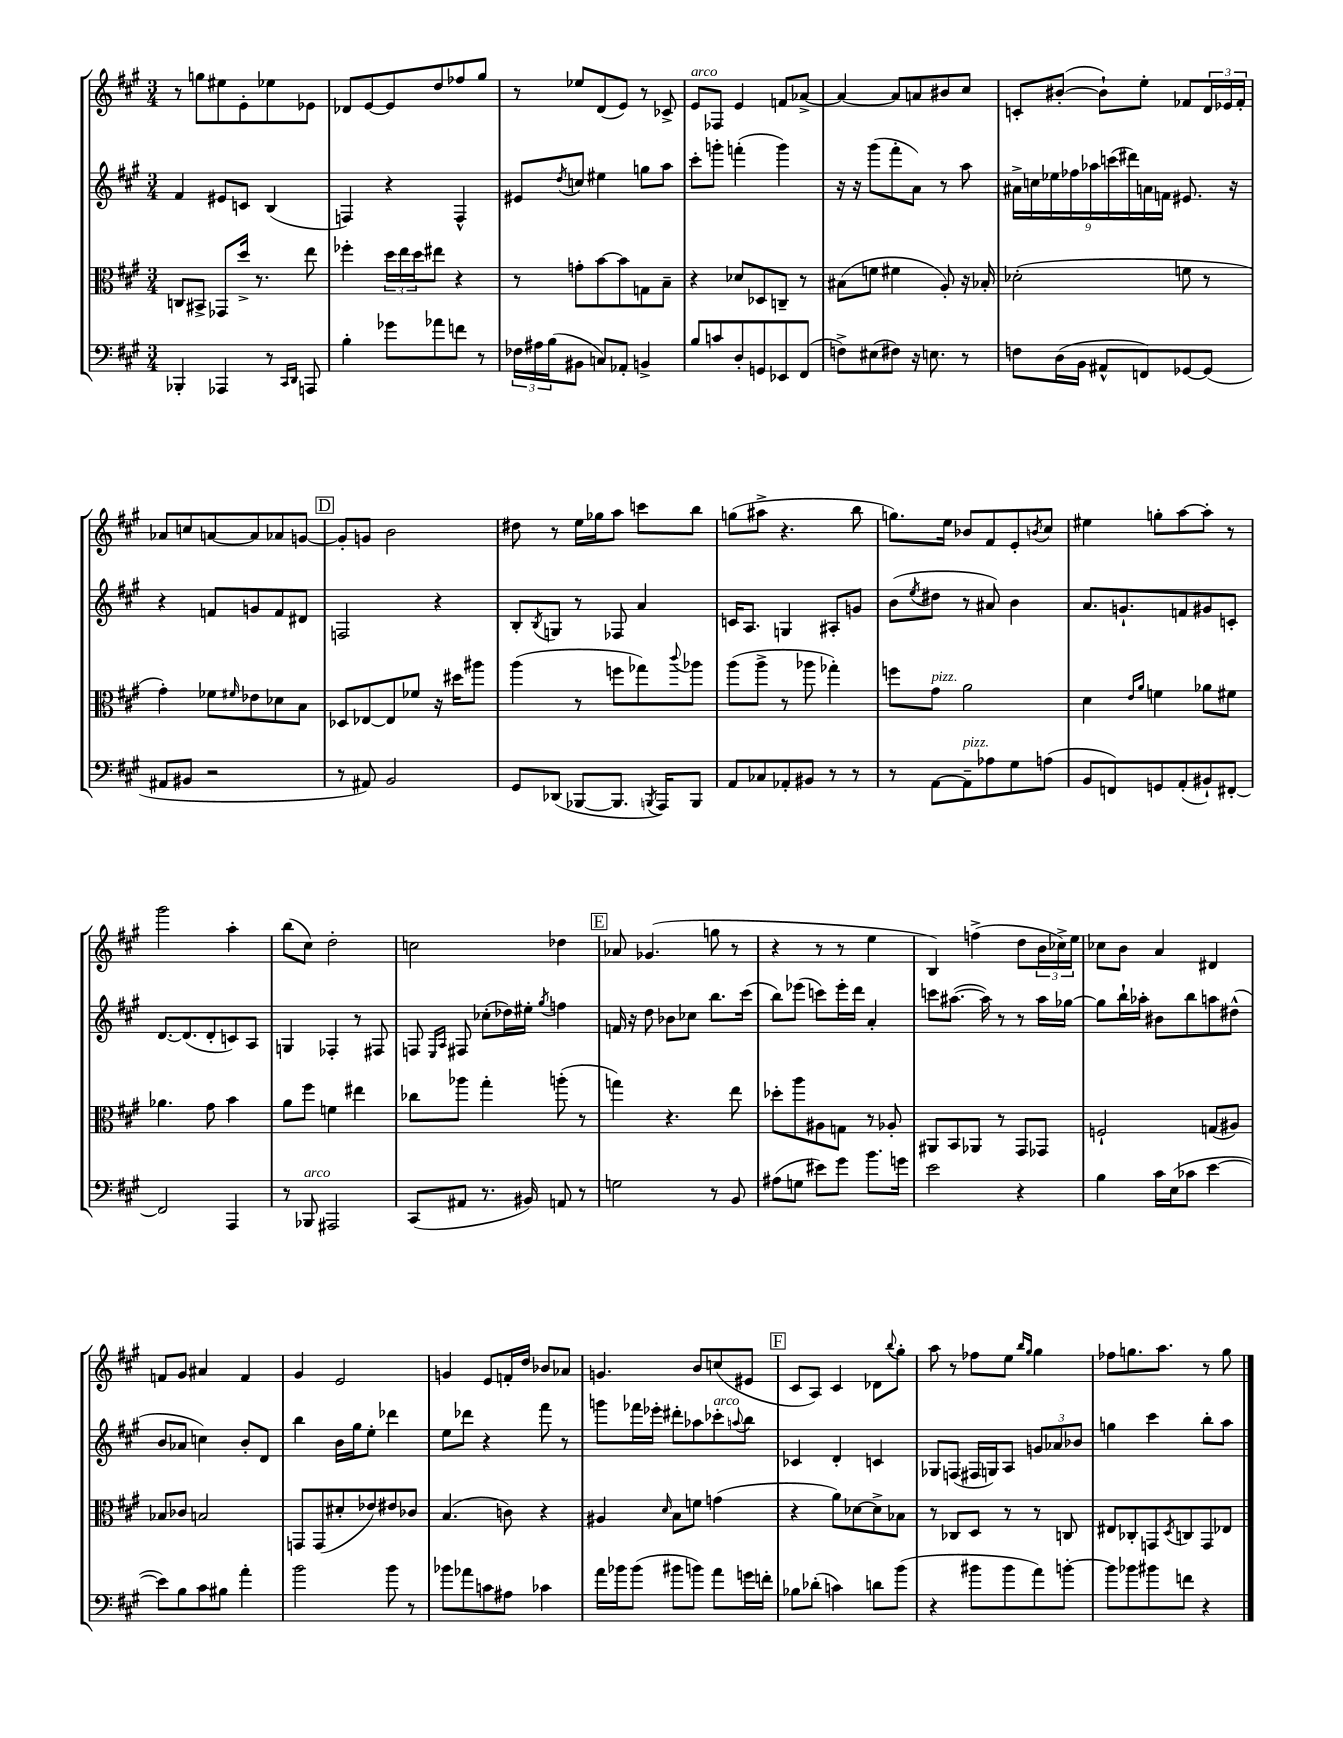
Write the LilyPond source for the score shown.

<<
\new StaffGroup <<
\new Staff = "s0" {
    \clef treble \key a \major \numericTimeSignature \time 3/4
    r8 g''8 eis''8 e'8-. ees''8 ees'8 |
    des'8 e'8~ e'8 d''8 fes''8 gis''8 |
    r8 ees''8 d'8( e'8) r8 ces'8-> |
    e'8^\markup { \italic "arco" } fes8 e'4 f'8 aes'8~-> |
    aes'4~ aes'8 a'8 bis'8 cis''8 |
    c'8-. bis'8~-.( bis'8-!) e''8-. fes'8 \tuplet 3/2 { d'16 ees'16 fes'16-. } |
    aes'8 c''8 a'8~ a'8 aes'8 g'8~ |
    \mark \markup { \box "D" } g'8-. g'8 b'2 |
    dis''8 r8 e''16 ges''16 a''8 c'''8 b''8 |
    g''8( ais''8-> r4. b''8 |
    g''8.) e''16 bes'8 fis'8 e'8-. \acciaccatura { b'8 } cis''8 |
    eis''4 g''8-. a''8~ a''8-. r8 |
    gis'''2 a''4-. |
    b''8( cis''8) d''2-. |
    c''2 des''4 |
    \mark \markup { \box "E" } aes'8 ges'4.( g''8 r8 |
    r4 r8 r8 e''4 |
    b4) f''4->( d''8 \tuplet 3/2 { b'16 ces''16->) e''16 } |
    ces''8 b'8 a'4 dis'4 |
    f'8 gis'8 ais'4 f'4 |
    gis'4 e'2 |
    g'4 e'8 f'16-. d''16 bes'8 aes'8 |
    g'4. b'8 c''8( eis'8 |
    \mark \markup { \box "F" } cis'8 a8) cis'4 des'8 \appoggiatura { b''8 } gis''8-. |
    a''8 r8 fes''8 e''8 \grace { b''16 gis''16 } gis''4 |
    fes''8 g''8. a''8. r8 g''8 \bar "|." |
}
\new Staff = "s1" {
    \clef treble \key a \major \numericTimeSignature \time 3/4
    fis'4 eis'8 c'8 b4( |
    f4) r4 f4-^ |
    eis'8 \acciaccatura { d''8 } c''8 eis''4 g''8 a''8 |
    cis'''8-. g'''8-. f'''4-.( g'''4) |
    r16 r16 gis'''8( fis'''8-. a'8) r8 a''8 |
    \tuplet 9/8 { ais'16-> c''16 ees''16 fes''16 aes''16 c'''16( dis'''16) a'16 f'16 } eis'8. r16 |
    r4 f'8 g'8 f'8 dis'8 |
    \mark \markup { \box "D" } f2 r4 |
    b8-. \acciaccatura { b8 } g8 r8 fes8 a'4 |
    c'16 a8. g4 ais8-. g'8 |
    b'8( \acciaccatura { e''8 } dis''8 r8 ais'8) b'4 |
    a'8. g'8.-! f'8 gis'8 c'8-. |
    d'8.~ d'8.( d'8-. c'8) a8 |
    g4 fes4-. r8 fis8 |
    f8 \grace { e16 a16 } fis8 ces''8-.( des''16) eis''16-. \acciaccatura { gis''8 } f''4 |
    \mark \markup { \box "E" } f'16 r16 d''8 bes'8 ces''8 b''8. cis'''16( |
    b''8) ees'''8( c'''8) ees'''16-. d'''16 a'4-. |
    c'''8 ais''8.~( ais''16) r8 r8 ais''16 ges''16~ |
    ges''8 b''16-! aes''16-. bis'8 b''8 a''8 dis''8-^( |
    b'8 aes'8 c''4) b'8-. d'8 |
    b''4 b'16 gis''16 e''8-. des'''4 |
    e''8 des'''8 r4 fis'''8 r8 |
    g'''8 fes'''16 ees'''16-. dis'''8-. aes''8 ces'''8-.^\markup { \italic "arco" } \appoggiatura { a''8 } b''8 |
    \mark \markup { \box "F" } ces'4 d'4-. c'4 |
    ges8 f8( fis16 g16) a8 \tuplet 3/2 { g'8 aes'8 bes'8 } |
    g''4 cis'''4 b''8-. a''8 \bar "|." |
}
\new Staff = "s2" {
    \clef alto \key a \major \numericTimeSignature \time 3/4
    c8 bis,8-> ges,8 d''16-> r8. e''8 |
    fes''4-. \tuplet 3/2 { d''16 e''16 d''16 } eis''8 r4 |
    r8 g'8-. b'8~ b'8 g8 b8-- |
    r4 des'8 des8 c8-- r8 |
    bis8( f'8 fis'4 a8-.) r16 bes16-. |
    des'2-.( f'8 r8 |
    gis'4-.) fes'8 \grace { fis'16 } ees'8 des'8 b8 |
    \mark \markup { \box "D" } des8 ees8~ ees8 fes'8 r16 dis''16 ais''8 |
    a''4( r8 f''8 ges''8) \appoggiatura { cis'''8 } aes''8 |
    a''8( a''8-> r8 aes''8 ges''4-.) |
    f''8 gis'8^\markup { \italic "pizz." } a'2 |
    d'4 \grace { e'16 a'16 } f'4 aes'8 fis'8 |
    aes'4. gis'8 b'4 |
    a'8 fis''8 f'4 eis''4 |
    ces''8 aes''8 gis''4-. a''8-.( r8 |
    \mark \markup { \box "E" } g''4) r4. e''8 |
    des''8-. a''8 ais8 g8 r8 aes8-. |
    ais,8 b,8 aes,8 r8 gis,8 ges,8 |
    f2-! g8( ais8) |
    bes8 ces'8 b2 |
    g,8 g,8( dis'8-. ees'8) eis'8 ces'8 |
    b4.( c'8) r4 |
    ais4 \grace { d'16 } b8 f'8 g'4( |
    \mark \markup { \box "F" } r4 a'8) des'8~ des'8-> bes8 |
    r8 ces8 d8 r8 r8 c8 |
    eis8 ces8-. g,8 \acciaccatura { d8 } c8 g,8 ees8 \bar "|." |
}
\new Staff = "s3" {
    \clef bass \key a \major \numericTimeSignature \time 3/4
    bes,,4-. aes,,4 r8 \grace { cis,16 d,16 } a,,8 |
    b4-. ges'8 aes'8 f'8 r8 |
    \tuplet 3/2 { fes16 ais16 b16( } bis,8 c8) aes,8-. b,4-> |
    b8 c'8 d8-. g,8 ees,8 fis,8( |
    f8->) eis8( fis8) r16 e8. r8 |
    f8 d16( b,16 ais,8-^ f,8) ges,8~ ges,8( |
    ais,8 bis,8 r2 |
    \mark \markup { \box "D" } r8 ais,8) b,2 |
    gis,8 des,8( bes,,8~ bes,,8. \acciaccatura { b,,8 } a,,16) b,,8 |
    a,8 ces8 aes,8-. bis,8 r8 r8 |
    r8 a,8~ a,8--^\markup { \italic "pizz." } aes8 gis8 a8( |
    b,8 f,8) g,8 a,8-.( bis,8-!) fis,8~-. |
    fis,2 a,,4 |
    r8 bes,,8^\markup { \italic "arco" } ais,,2 |
    cis,8( ais,8 r8. bis,16) a,8 r8 |
    \mark \markup { \box "E" } g2 r8 b,8 |
    ais8( g8 eis'8) gis'8 b'8. g'16 |
    e'2 r4 |
    b4 cis'16 e16( ces'8 e'4~ |
    e'8) b8 cis'8 bis8 a'4-. |
    b'2 b'8 r8 |
    bes'8 aes'8 c'8 ais8 ces'4 |
    a'16 bes'16 bes'8( bis'8 b'8) a'8 g'16 f'16-. |
    \mark \markup { \box "F" } bes8 des'8-.( c'4) d'8 b'8( |
    r4 bis'8 bis'8 a'8) b'8~-. |
    b'8 bes'8 bis'8 f'8 r4 \bar "|." |
}
>>
>>
\layout { \context { \Score \remove "Bar_number_engraver" } }
